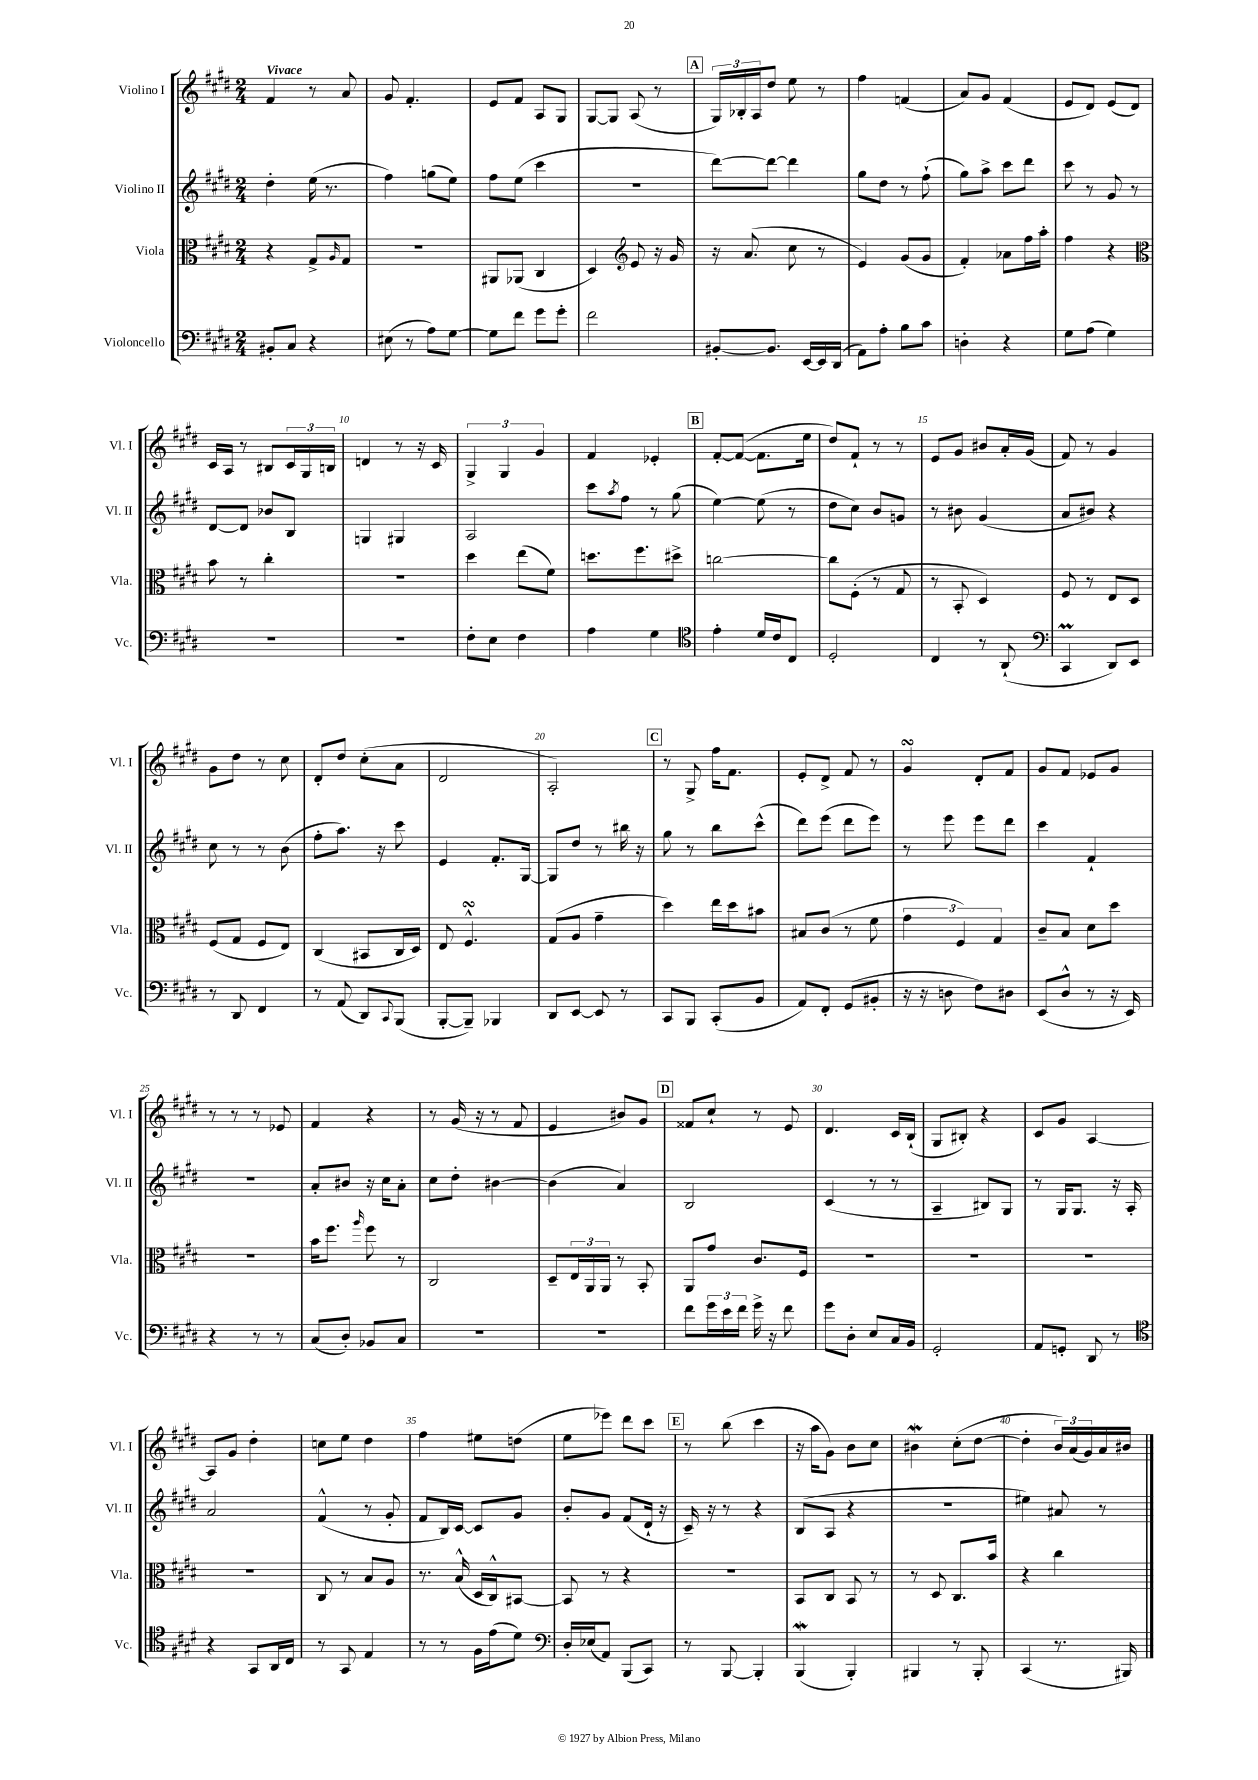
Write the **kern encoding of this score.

**kern	**kern	**kern	**kern
*staff4	*staff3	*staff2	*staff1
*clefF4	*clefC3	*clefG2	*clefG2
*k[f#c#g#d#]	*k[f#c#g#d#]	*k[f#c#g#d#]	*k[f#c#g#d#]
*M2/4	*M2/4	*M2/4	*M2/4
8BB#'/L	4r	4dd#'\	4f#/
8C#/J	.	.	.
4r	8G#^/L	(16ee\	8r
.	.	8.r	.
.	16qqA/	.	.
.	8G#/J	.	8a/
=	=	=	=
(8E#\	2r	4ff#\)	8g#/
8r	.	.	4.f#'/
8A\L)	.	(8gg\L	.
[8G#\J	.	8ee\J)	.
=	=	=	=
8G#\]L	8AA#/L	8ff#\L	8e/L
8f#\J	(8AA-/J	(8ee\J	8f#/J
8g#\L	4C#/	4ccc#\	8A/L
8g#'\J	.	.	8G#/J
=	=	=	=
2f#\	4D#/)	2r	[8G#/L
.	.	.	8G#/]J
*	*clefG2	*	*
.	8e/	.	(8A/
.	16r	.	8r
.	16g#/	.	.
=	=	=	=
[8BB#'/L	16r	[8ddd#\L)	24G#/LL)
.	.	.	24B-'/
.	(8.a/	.	.
.	.	.	24A/J
8.BB#/]J	.	8ddd#\_J	8dd#/J
.	8cc#\	4ddd#\]	8ee\
[16EE/LL	.	.	.
16EE/]	8r	.	8r
(16DD#/JJ	.	.	.
=	=	=	=
8AA\L)	4e/)	8gg#\L	4ff#\
8A'\J	.	8dd#\J	.
8B\L	(8g#/L	8r	(4f/
8c#\J	8g#/J	(8ff#`\	.
=	=	=	=
4D'\	4f#'/)	8gg#\L)	8a/L)
.	.	8aa^\J	8g#/J
4r	8a-\L	8ccc#\L	(4f#/
.	16ff#\L	8ddd#\J	.
.	16aa'\JJ	.	.
=	=	=	=
8G#\L	4ff#\	8ccc#\	8e/L
(8A\J	.	8r	8d#/J)
4G#\)	4r	8g#/	(8e/L
.	.	8r	8d#/J)
=	=	=	=
*	*clefC3	*	*
2r	8b\	[8d#/L	16c#/LL
.	.	.	16A/JJ
.	8r	8d#/]J	8r
.	4cc#'\	8b-/L	8B#/L
.	.	8B/J	24c#/L
.	.	.	24G#/
.	.	.	24B/JJ
=	=	=	=
2r	2r	4G/	4d/
.	.	4G#/	8r
.	.	.	16r
.	.	.	16c#/
=	=	=	=
8F#'\L	4dd#\	2A/	6G#^/
8E\J	.	.	.
.	.	.	6G#/
4F#\	(8ee\L	.	.
.	.	.	6g#/
.	8f#\J)	.	.
=	=	=	=
4A\	8.dd\L	8ccc#\L	4f#/
.	.	8qaa/	.
.	.	8ff#\J	.
.	8.ff#\	.	.
4G#\	.	8r	4e-'/
.	8dd#^\J	(8gg#\	.
=	=	=	=
*clefC4	*	*	*
4e'\	[2cc\	[4ee\)	[8f#'/L
.	.	.	(8f#/_J
16d#/LL	.	(8ee\]	8.f#\]L
16c#/J	.	.	.
8C#/J	.	8r	.
.	.	.	16ee\Jk
=	=	=	=
2D#'/	8cc\]L	8dd#\L	8dd#/L)
.	(8F#'\J	8cc#\J)	8f#`/J
.	8r	8b/L	8r
.	8G#/	8g/J	8r
=	=	=	=
4C#/	8r	8r	8e/L
.	8BB'/	8b#\	8g#/J
8r	4D#/)	(4g#/	8b#/L
(8AA`/	.	.	16a'/L
.	.	.	(16g#/JJ
=	=	=	=
*clefF4	*	*	*
4CC#/	8F#/	8a/L	8f#/)
.	8r	8b#/J)	8r
8DD#/L)	8E/L	4r	4g#/
8EE/J	8D#/J	.	.
=	=	=	=
8r	(8F#/L	8cc#\	8g#\L
8DD#/	8G#/J	8r	8dd#\J
4FF#/	8F#/L	8r	8r
.	8E/J)	(8b\	8cc#\
=	=	=	=
8r	(4C#/	8ff#'\L	8d#'/L
(8AA/	.	8.aa\J)	8dd#/J
8DD#/L)	8BB#/L	.	(8cc#'\L
.	.	16r	.
8qqCC#/	.	.	.
(8BBB/J	16C#/L	8ccc#\	8a\J
.	16D#/JJ)	.	.
=	=	=	=
[8BBB'/L	8E/	4e/	2d#/
8BBB~/]J)	4.F#^^/	.	.
4BBB-/	.	8.f#'/L	.
.	.	[16G#/Jk	.
=	=	=	=
8DD#/L	(8G#/L	8G#/]L	2A'/)
[8EE/J	8A/J	8dd#/J	.
8EE/]	4g#~\	8r	.
8r	.	16bb#\	.
.	.	16r	.
=	=	=	=
8CC#/L	4dd#\)	8gg#\	8r
8BBB/J	.	8r	8G#^/
(8CC#'/L	16ee\LL	8bb\L	16ff#\LK
.	16dd#\J	.	8.f#\J
8BB/J	8b#\J	(8ccc#^^\J	.
=	=	=	=
8AA/L)	8B#/L	8ddd#\L)	8e'/L
8FF#'/J	(8c#/J	(8eee\J	8d#^/J
(8GG#/L	8r	8ddd#\L	8f#/
8BB#'/J	8f#\	8eee\J)	8r
=	=	=	=
16r	6g#\	8r	4g#/
16r	.	.	.
8D\	.	8eee\	.
.	6F#/)	.	.
8F#\L)	.	8eee\L	8d#'/L
.	6G#/	.	.
8D#\J	.	8ddd#\J	8f#/J
=	=	=	=
(8EE/L	8c#~/L	4ccc#\	8g#/L
8D#^^/J	8B/J	.	8f#/J
8r	8d#\L	4f#`/	8e-/L
16r	8dd#\J	.	8g#/J
16EE/)	.	.	.
=	=	=	=
4r	2r	2r	8r
.	.	.	8r
8r	.	.	8r
8r	.	.	8e-/
=	=	=	=
(8C#/L	16b\LK	8a'/L	4f#/
.	8.ff#\J	.	.
8D#'/J)	.	8b#/J	.
.	16qqaa/	.	.
8BB-/L	8ff#\	16r	4r
.	.	16cc#\LK	.
8C#/J	8r	8a'\J	.
=	=	=	=
2r	2C#/	8cc#\L	8r
.	.	8dd#'\J	(16g#/
.	.	.	16r
.	.	[4b#\	8r
.	.	.	8f#/
=	=	=	=
2r	8D#~/L	(4b#\]	4e/
.	24E/L	.	.
.	24AA/	.	.
.	24AA/JJ	.	.
.	8r	4a/)	8b#/L)
.	8BB'/	.	8g#/J
=	=	=	=
8f#\L	8AA/L	2B/	8f##/L
24g#\L	8g#/J	.	8cc#`/J
24e\	.	.	.
24f#\JJ	.	.	.
16g#^\	8.c#/L	.	8r
16r	.	.	.
8f#\	.	.	8e/
.	16F#/Jk	.	.
=	=	=	=
8g#\L	2r	(4c#/	4.d#/
8D#'\J	.	.	.
8E/L	.	8r	.
16C#/L	.	8r	16c#/LL
16BB/JJ	.	.	(16B`/JJ
=	=	=	=
2GG#'/	2r	4A~/	8G#/L
.	.	.	8B#'/J)
.	.	8B#/L)	4r
.	.	8G#/J	.
=	=	=	=
8AA/L	2r	8r	8c#/L
8GG'/J	.	16G#/LK	8g#/J
.	.	8.G#/J	.
8DD#/	.	.	[4A/
8r	.	16r	.
.	.	16A'/	.
=	=	=	=
*clefC4	*	*	*
4r	2r	2a/	8A/]L
.	.	.	8g#/J
8GG#/L	.	.	4dd#'\
16AA/L	.	.	.
16C#/JJ	.	.	.
=	=	=	=
8r	8C#/	(4f#^^/	8cc\L
8GG#/	8r	.	8ee\J
4E/	8B/L	8r	4dd#\
.	8A/J	8g#'/	.
=	=	=	=
8r	8.r	8f#/L	4ff#\
8r	.	16B/L)	.
.	(16B^^/	[16c#/JJ	.
16F#\LL	16D#/LL	8c#/]L	8ee#\L
(16e\J	16C#^^/J)	.	.
8d#\J)	[8BB#/J	8g#/J	(8dd\J
=	=	=	=
*clefF4	*	*	*
16D#'/LL	8BB#/]	8b'/L	8ee\L
(16E-/J	.	.	.
8AA/J)	8r	8g#/J	8eee-\J)
(8BBB/L	4r	(8f#/L	8ddd#\L
8CC#/J)	.	16d#`/Jk	8ccc#\J
.	.	16r	.
=	=	=	=
8r	2r	16c#~/)	8r
.	.	16r	.
[8BBB/	.	8r	(8bb\
4BBB'/]	.	4r	4ccc#\
=	=	=	=
(4BBB/	8BB/L	(8B/L	16r
.	.	.	16aa\LK
.	8C#/J	8A/J	8g#\J)
4BBB'/)	8BB/	4r	8b\L
.	8r	.	8cc#\J
=	=	=	=
4BBB#/	8r	2r	4b#\
.	8D#/	.	.
8r	8.C#/L	.	(8cc#'\L
8BBB#'/	.	.	[8dd#\J
.	16b/Jk	.	.
=	=	=	=
(4CC#/	4r	4ee#\)	4dd#'\]
8.r	4cc#\	8a#/	24b/LL)
.	.	.	(24a/
.	.	.	24g#/)
.	.	8r	16a/
16BBB#/)	.	.	16b#/JJ
==	==	==	==
*-	*-	*-	*-
